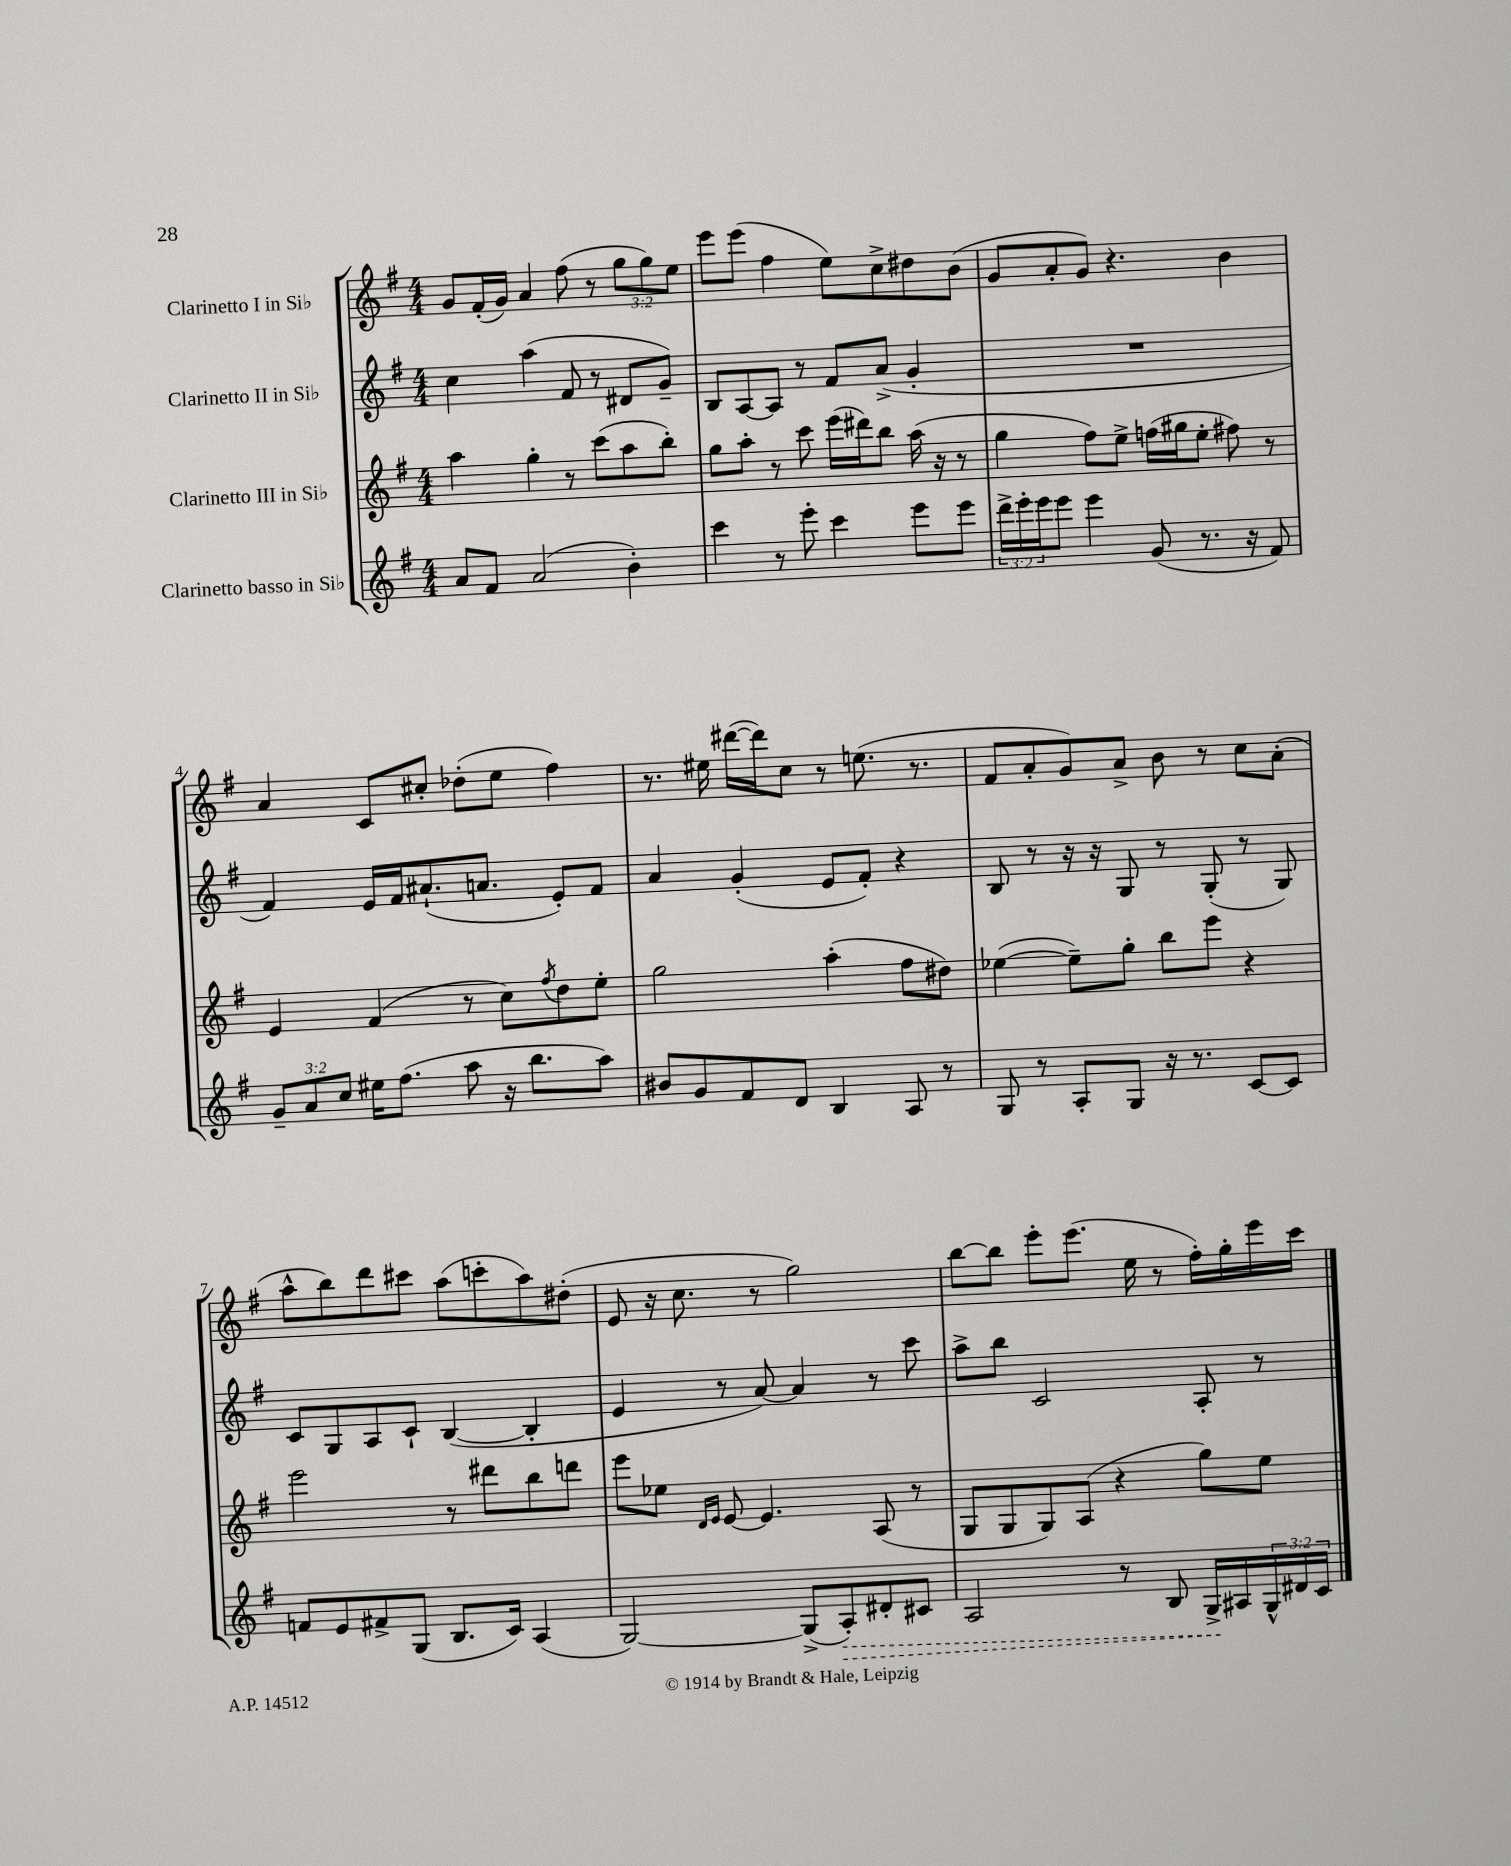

**kern	**dynam	**kern	**kern	**kern
*part4	*part4	*part3	*part2	*part1
*staff4	*staff4	*staff3	*staff2	*staff1
*I"Clarinetto basso in Si♭	*	*I"Clarinetto III in Si♭	*I"Clarinetto II in Si♭	*I"Clarinetto I in Si♭
*clefG2	*	*clefG2	*clefG2	*clefG2
*k[f#]	*	*k[f#]	*k[f#]	*k[f#]
*M4/4	*	*M4/4	*M4/4	*M4/4
=1	=1	=1	=1	=1
8a/L	.	4aa\	4cc\	8g/L
8f#/J	.	.	.	(16f#'/L
.	.	.	.	16g/JJ)
(2a/	.	4gg'\	(4aa\	4a/
.	.	8r	8f#/	(8ff#\
.	.	(8ccc\L	8r	8r
4b'\)	.	8aa\	8d#X/L	12gg\L
.	.	.	.	12gg\)
.	.	8bb'\J)	8g~/J)	.
.	.	.	.	12ee\J
=2	=2	=2	=2	=2
4ccc\	.	8gg\L	8B/L	8eee\L
.	.	8aa'\J	[8A/	(8eee\J
8r	.	8r	8A/J]	4ff#\
8eee'\	.	8ccc\	8r	.
4ccc\	.	(16eee\LL	8f#/L	8ee\L)
.	.	16ddd#X\J)	.	.
.	.	8bb\J	(8a^/J	8cc^\
8eee\L	.	(16aa\	4g'/	8dd#X\
.	.	16r	.	.
8eee\J	.	8r	.	(8b\J
=3	=3	=3	=3	=3
24ddd^\LL	.	4gg\	1r	8g/L
24eee'\	.	.	.	.
24eee\J	.	.	.	.
8eee\J	.	.	.	8a'/
4eee\	.	8ff#\L)	.	8g/J)
.	.	8ee^\J	.	4.r
(8g/	.	(16ffn\LL	.	.
.	.	16gg#X\J	.	.
8.r	.	8ee'\J	.	.
.	.	8ff#X\)	.	4b\
16r	.	.	.	.
8f#/)	.	8r	.	.
!!LO:LB:g=z
=4	=4	=4	=4	=4
12g~/L	.	4e/	4f#/)	4a/
12a/	.	.	.	.
12cc/J	.	.	.	.
16ee#X\KL	.	(4f#/	16e/LL	8c/L
(8.ff#\J	.	.	16f#/J	.
.	.	.	(8.a#X`/	8cc#X'/J
8aa\	.	8r	.	(8dd-X'\L
.	.	.	8.an/J	.
16r	.	8cc\L)	.	8ee\J
8.bb\L	.	.	.	.
.	.	8qff#/	.	.
.	.	8dd\	8e'/L)	4ff#\)
8aa\J)	.	8ee'\J	8f#/J	.
=5	=5	=5	=5	=5
8b#X/L	.	2gg\	4a/	8.r
8g/	.	.	.	.
.	.	.	.	16ee#X\
8f#/	.	.	(4g'/	([16ddd#X\LL
.	.	.	.	16ddd#\J])
8d/J	.	.	.	8cc\J
4B/	.	(4aa'\	8e/L	8r
.	.	.	8f#'/J)	(8.een\
8A/	.	8ff#\L	4r	.
.	.	.	.	8.r
8r	.	8dd#X\J)	.	.
=6	=6	=6	=6	=6
8G/	.	([4ee-X\	8B/	8f#/L
8r	.	.	8r	8a'/
8A'/L	.	8ee-~\L])	16r	8g/)
.	.	.	16r	.
8G/J	.	8gg'\J	8G/	8a^/J
16r	.	8bb\L	8r	8b\
8.r	.	.	.	.
.	.	8eee\J	(8G'/	8r
[8c/L	.	4r	8r	8cc\L
8c/J]	.	.	8G/)	(8a'\J
!!LO:LB:g=z
=7	=7	=7	=7	=7
8fn/L	.	2eee\	8c/L	8aa^^\L
8e/	.	.	8G/	8bb\)
8f#X^/	.	.	8A/	8ddd\
(8G/J	.	.	8c`/J	8ccc#X\J
8.B/L	.	8r	([4B/	(8aa\L
.	.	8ddd#X\L	.	8cccn'\
16c/Jk)	.	.	.	.
(4A/	.	8bb\	4B'/]	8aa\)
.	.	8dddn\J	.	(8dd#X'\J
=8	=8	=8	=8	=8
[2G/)	.	8eee\L	4e/	8e/
.	.	8ee-X\J	.	16r
.	.	.	.	8.cc\
.	.	16qqd/LL	.	.
.	.	16qqe/JJ	.	.
.	.	[8e/	8r	.
.	.	4.e/]	[8a/)	8r
(8G^/L]	.	.	4a/]	2gg\)
!	!LO:HP:b	!	!	!
8A'/)	>	.	.	.
8d#X'/	.	(8A/	8r	.
8c#X/J	.	8r	8ccc\	.
=9	=9	=9	=9	=9
2A/	.	8G/L	8aa^\L	[8bb\L
.	.	8G/	8bb\J	8bb\J]
.	.	8G/)	2c/	8eee'\L
.	.	(8A/J	.	(8.eee\J
8r	.	4r	.	.
.	.	.	.	16ee\
8B/	.	.	.	8r
16G^/LL	.	8gg\L)	8A'/	16ff#'\LL)
16A#X/	]	.	.	16gg'\
24G^^/	.	8ee\J	8r	16eee\
24d#X/	.	.	.	.
.	.	.	.	16ccc\JJ
24c/JJ	.	.	.	.
==	==	==	==	==
*-	*-	*-	*-	*-
